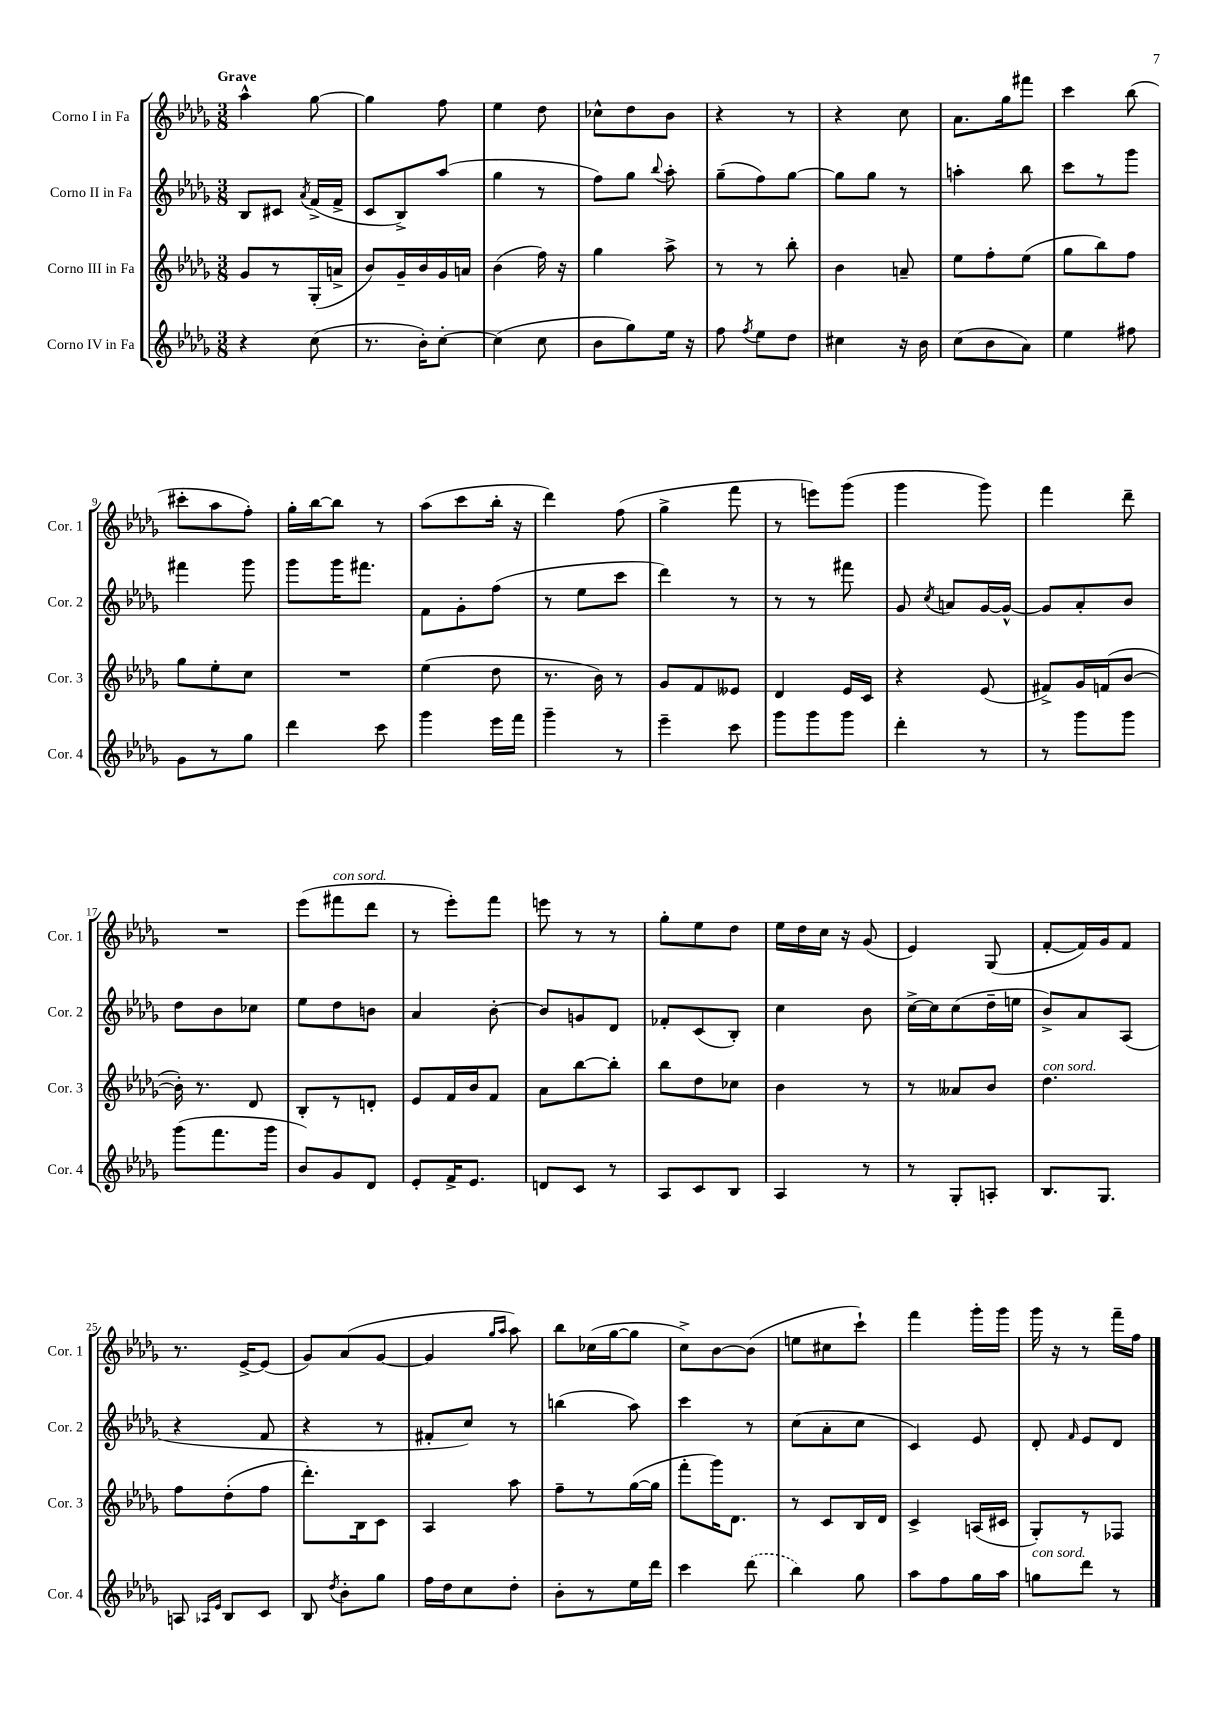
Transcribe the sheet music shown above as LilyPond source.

<<
\new StaffGroup <<
\new Staff = "s0" \with { instrumentName = "Corno I in Fa" shortInstrumentName = "Cor. 1" } {
    \clef treble \key des \major \numericTimeSignature \time 3/8 \tempo "Grave"
    \autoBeamOff aes''4-^ ges''8~ |
    ges''4 f''8 |
    ees''4 des''8 |
    ces''8[-^ des''8 bes'8] |
    r4 r8 |
    r4 c''8 |
    aes'8.[ ges''16 fis'''8] |
    c'''4 bes''8( |
    cis'''8[-. aes''8 f''8]-.) |
    ges''16[-. bes''16~ bes''8] r8 |
    aes''8[( c'''8 bes''16]-. r16 |
    des'''4) f''8( |
    ges''4-> f'''8 |
    r8 e'''8[) ges'''8]( |
    ges'''4 ges'''8) |
    f'''4 des'''8-- |
    R4. |
    ees'''8[( fis'''8^\markup { \italic "con sord." } des'''8] |
    r8 ees'''8[-.) f'''8] |
    e'''8 r8 r8 |
    ges''8[-. ees''8 des''8] |
    ees''16[ des''16 c''16] r16 ges'8( |
    ees'4) ges8( |
    f'8[~-. f'16) ges'16 f'8] |
    r8. ees'16[~-> ees'8]( |
    ges'8[) aes'8( ges'8]~ |
    ges'4 \grace { ges''16[ aes''16] } aes''8) |
    bes''8[ ces''16( ges''16~ ges''8] |
    c''8[->) bes'8~ bes'8]( |
    e''8[ cis''8 c'''8]-!) |
    f'''4 ges'''16[-. ges'''16] |
    ges'''16 r16 r8 f'''16[-- f''16] \bar "|." |
}
\new Staff = "s1" \with { instrumentName = "Corno II in Fa" shortInstrumentName = "Cor. 2" } {
    \clef treble \key des \major \numericTimeSignature \time 3/8
    \autoBeamOff bes8[ cis'8] \acciaccatura { aes'8 } f'16[->( f'16]-> |
    c'8[ bes8->) aes''8]( |
    ges''4 r8 |
    f''8[) ges''8] \appoggiatura { bes''8 } aes''8-. |
    ges''8[--( f''8) ges''8]~ |
    ges''8[ ges''8] r8 |
    a''4-. bes''8 |
    c'''8[ r8 ges'''8] |
    fis'''4 ges'''8 |
    ges'''8[ ges'''16 fis'''8.] |
    f'8[ ges'8-. f''8]( |
    r8 ees''8[ c'''8] |
    des'''4) r8 |
    r8 r8 fis'''8 |
    ges'8 \acciaccatura { c''8 } a'8[ ges'16~ ges'16]~-^ |
    ges'8[ aes'8-. bes'8] |
    des''8[ bes'8 ces''8] |
    ees''8[ des''8 b'8] |
    aes'4 bes'8~-. |
    bes'8[ g'8 des'8] |
    fes'8[-. c'8( bes8]-.) |
    c''4 bes'8 |
    c''16[~-> c''16 c''8( des''16-- e''16] |
    bes'8[->) aes'8 aes8]( |
    r4 f'8 |
    r4 r8 |
    fis'8[-. c''8]) r8 |
    b''4( aes''8) |
    c'''4 r8 |
    c''8[( aes'8-. c''8] |
    c'4) ees'8 |
    des'8-. \grace { f'16 } ees'8[ des'8] \bar "|." |
}
\new Staff = "s2" \with { instrumentName = "Corno III in Fa" shortInstrumentName = "Cor. 3" } {
    \clef treble \key des \major \numericTimeSignature \time 3/8
    \autoBeamOff ges'8[ r8 ges16-.( a'16]-> |
    bes'8[) ges'16-- bes'16 ges'16 a'16] |
    bes'4( f''16) r16 |
    ges''4 aes''8-> |
    r8 r8 bes''8-. |
    bes'4 a'8-- |
    ees''8[ f''8-. ees''8]( |
    ges''8[ bes''8) f''8] |
    ges''8[ ees''8-. c''8] |
    R4. |
    ees''4( des''8 |
    r8. bes'16) r8 |
    ges'8[ f'8 eeses'8] |
    des'4 ees'16[ c'16] |
    r4 ees'8( |
    fis'8[->) ges'16 f'16( bes'8]~ |
    bes'16-.) r8. des'8 |
    bes8[-. r8 d'8]-. |
    ees'8[ f'16 bes'16 f'8] |
    aes'8[ bes''8~ bes''8]-. |
    bes''8[ des''8 ces''8] |
    bes'4 r8 |
    r8 aeses'8[ bes'8] |
    des''4.^\markup { \italic "con sord." } |
    f''8[ des''8-.( f''8] |
    des'''8.[-.) bes16 c'8] |
    aes4 aes''8 |
    f''8[-- r8 ges''16~( ges''16] |
    f'''8[-. ges'''16) des'8.] |
    r8 c'8[ bes16 des'16] |
    c'4-> a16[( cis'16] |
    ges8[-.) r8 fes8] \bar "|." |
}
\new Staff = "s3" \with { instrumentName = "Corno IV in Fa" shortInstrumentName = "Cor. 4" } {
    \clef treble \key des \major \numericTimeSignature \time 3/8
    \autoBeamOff r4 c''8( |
    r8. bes'16[-.) c''8]~-. |
    c''4( c''8 |
    bes'8[ ges''8) ees''16] r16 |
    f''8 \acciaccatura { f''8 } ees''8[ des''8] |
    cis''4 r16 bes'16 |
    c''8[( bes'8 aes'8]) |
    ees''4 fis''8 |
    ges'8[ r8 ges''8] |
    des'''4 c'''8 |
    ges'''4 ees'''16[ f'''16] |
    ges'''4-- r8 |
    ees'''4-- c'''8 |
    ges'''8[ ges'''8 ges'''8] |
    des'''4-. r8 |
    r8 ges'''8[ ges'''8] |
    ges'''8[( f'''8. ges'''16] |
    bes'8[) ges'8 des'8] |
    ees'8[-. f'16-> ees'8.] |
    d'8[ c'8] r8 |
    aes8[ c'8 bes8] |
    aes4 r8 |
    r8 ges8[-. a8]-. |
    bes8.[ ges8.] |
    a8 \grace { aes16[ ees'16] } bes8[ c'8] |
    bes8 \acciaccatura { des''8 } bes'8[-. ges''8] |
    f''16[ des''16 c''8 des''8]-. |
    bes'8[-. r8 ees''16 des'''16] |
    c'''4 \once \slurDashed des'''8( |
    bes''4) ges''8 |
    aes''8[ f''8 ges''16 aes''16] |
    g''8[^\markup { \italic "con sord." } des'''8] r8 \bar "|." |
}
>>
>>
